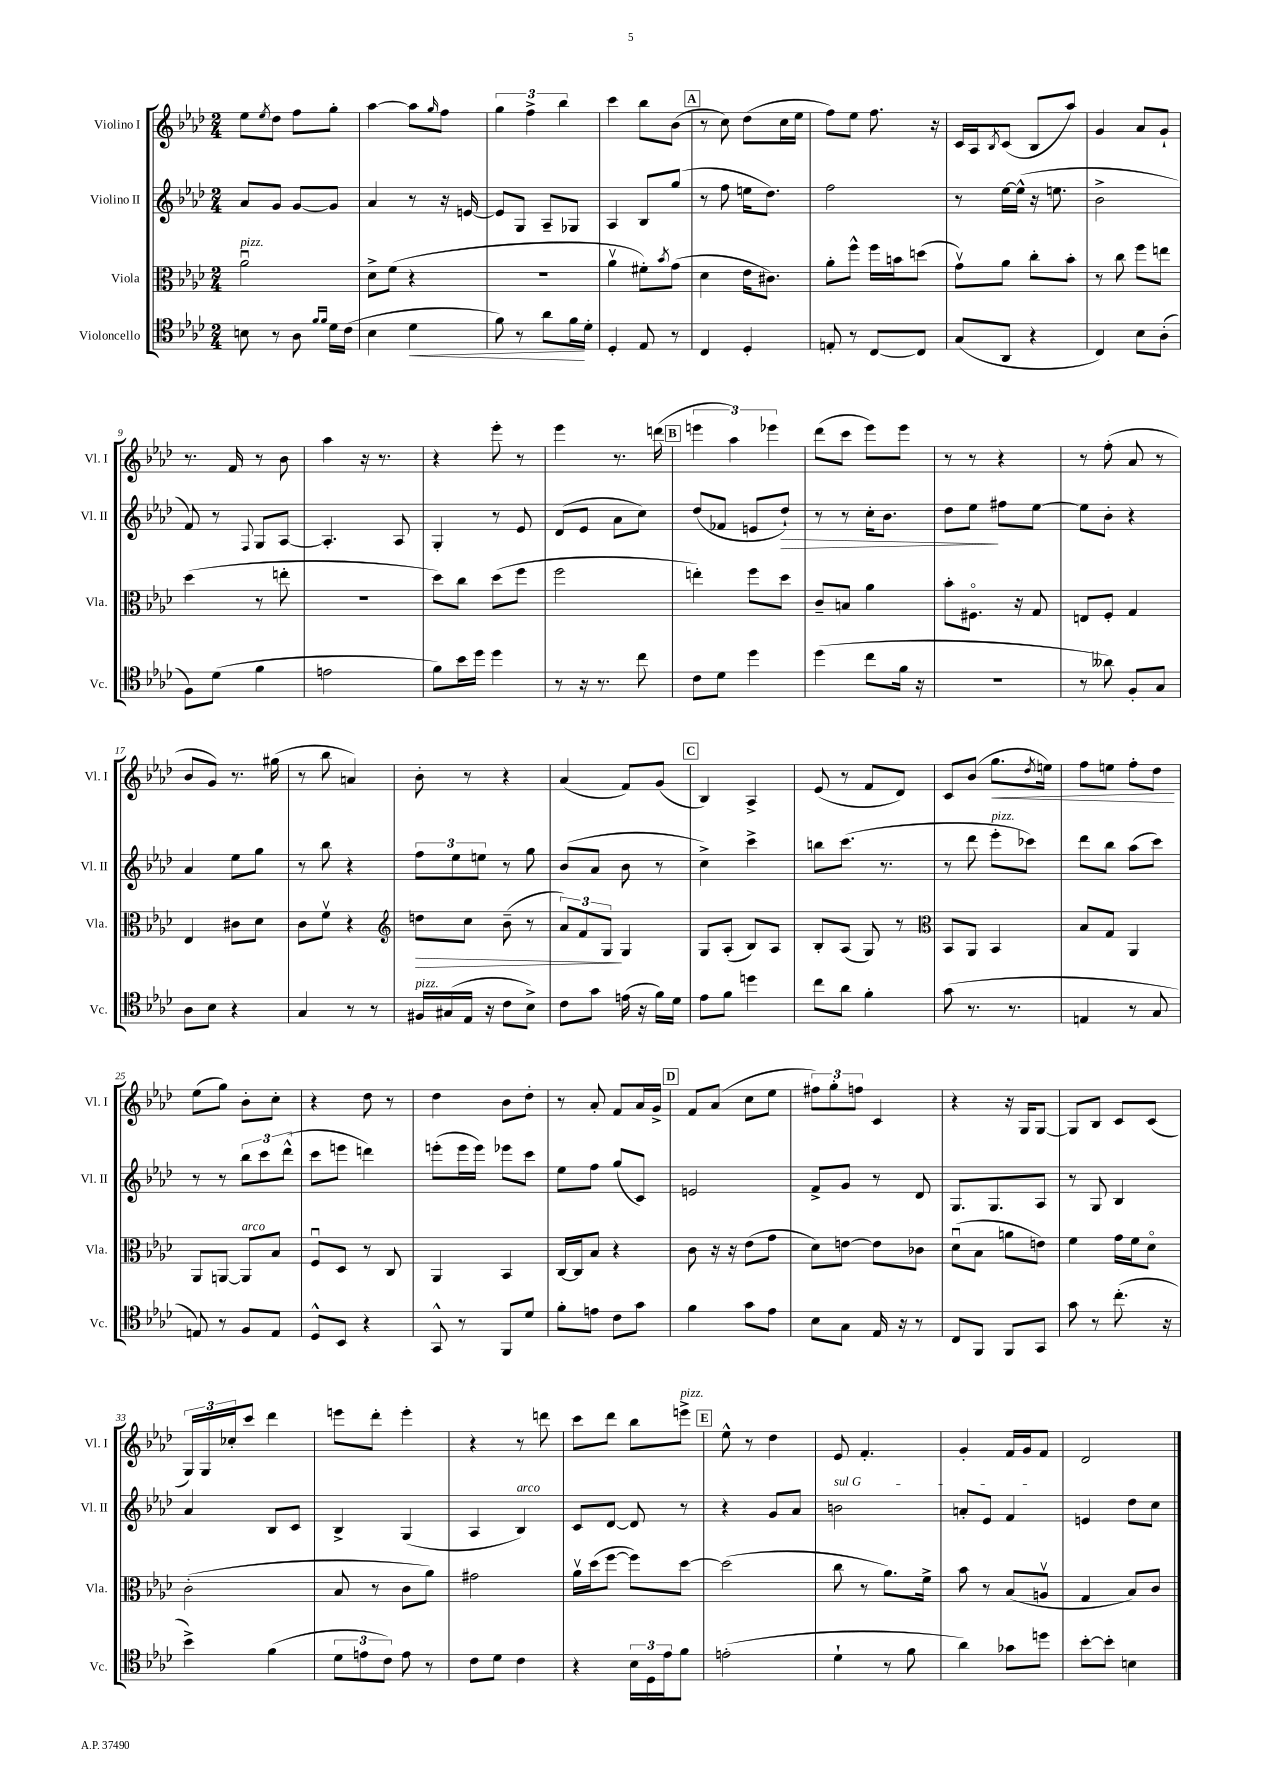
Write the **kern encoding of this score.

**kern	**kern	**kern	**kern
*staff4	*staff3	*staff2	*staff1
*clefC4	*clefC3	*clefG2	*clefG2
*k[b-e-a-d-]	*k[b-e-a-d-]	*k[b-e-a-d-]	*k[b-e-a-d-]
*M2/4	*M2/4	*M2/4	*M2/4
8B\	2a-u\	8a-/L	8ee-\L
.	.	.	8qee-/
8r	.	8g/J	8dd-\J
8A-\	.	[8g/L	8ff\L
16qqf/LL	.	.	.
16qqf/JJ	.	.	.
16d-\LL	.	8g/]J	8gg'\J
(16c\JJ	.	.	.
=	=	=	=
4B-\	8d-^\L	4a-/	[4aa-\
.	(8f\J	.	.
4d-\	4r	8r	8aa-\]L
.	.	.	16qqgg/
.	.	16r	8ff\J
.	.	[16e/	.
=	=	=	=
8f\)	2r	8e/]L	6gg\
8r	.	8G/J	.
.	.	.	6ff^\
8a-\L	.	8A-~/L	.
.	.	.	6bb-\
16f\L	.	8G-/J	.
16d-'\JJ	.	.	.
=	=	=	=
4D-'/	4a-v\	4A-/	4ccc\
8E-/	8f#'\L)	8B-/L	8bb-\L
.	8qb-/	.	.
8r	(8g\J	(8gg/J	(8b-\J
=	=	=	=
4C/	4d-\	8r	8r
.	.	8ff\	8cc\)
4D-'/	16e-\LK	16ee\LK	(8dd-\L
.	8.c#\J)	8.dd-\J)	.
.	.	.	16cc\L
.	.	.	16ee-\JJ
=	=	=	=
8E'/	8a-'\L	2ff\	8ff\L)
8r	8ff^^\J	.	8ee-\J
[8C/L	16ff\LL	.	8.ff\
.	16b\J	.	.
8C/]J	(8dd\J	.	.
.	.	.	16r
=	=	=	=
(8G/L	8gv\L)	8r	16c/LL
.	.	.	16A-/J
.	.	.	8qB-/
8AA-/J	8a-\J	[16ee-\LL	(8c/J
.	.	(16ee-^^\]JJ	.
4r	8cc'\L	16r	8B-/L
.	.	8.ee\	.
.	8b-'\J	.	8aa-/J)
=	=	=	=
4C/)	8r	2b-^\	4g/
.	8cc\	.	.
8B-\L	8ff\L	.	8a-/L
(8A-'\J	8ee\J	.	8g`/J
=	=	=	=
8F\L)	(4dd-\	8f/)	8.r
(8d-\J	.	8r	.
.	.	.	16f/
.	.	8qqF/	.
4f\	8r	8G/L	8r
.	8ee'\	[8A-/J	8b-\
=	=	=	=
2e\	2r	4.A-'/]	4aa-\
.	.	.	16r
.	.	.	8.r
.	.	8A-/	.
=	=	=	=
8f\L)	8dd-\L)	4G'/	4r
16b-\L	8cc\J	.	.
16dd-\JJ	.	.	.
4dd-\	(8dd-\L	8r	8eee-'\
.	8ff\J	8e-/	8r
=	=	=	=
8r	2ff\	(8d-/L	4eee-\
16r	.	8e-/J	.
8.r	.	.	.
.	.	8a-\L	8.r
8cc\	.	8cc\J)	.
.	.	.	(16ddd\
=	=	=	=
8c\L	4ee'\)	(8dd-/L	6eee\
8d-\J	.	8f-/J	.
.	.	.	6aa-\)
4dd-\	8ff\L	8e/L	.
.	.	.	6eee-\
.	8dd-\J	8dd-`/J)	.
=	=	=	=
(4dd-\	8c~/L	8r	(8ddd-\L
.	8B/J	8r	8ccc\J
8cc\L	4a-\	16cc'\LK	8eee-\L)
.	.	8.b-\J	.
16f\Jk	.	.	8eee-\J
16r	.	.	.
=	=	=	=
2r	8b-'\L	8dd-\L	8r
.	8.F#o\J	8ee-\J	8r
.	.	8ff#\L	4r
.	16r	.	.
.	8G/	[8ee-\J	.
=	=	=	=
8r	8E/L	8ee-\]L	8r
8a--\)	8F'/J	8b-'\J	(8ff'\
8F'/L	4G/	4r	8a-/
8G/J	.	.	8r
=	=	=	=
8A-\L	4E-/	4a-/	8b-/L
8B-\J	.	.	8g/J)
4r	8c#\L	8ee-\L	8.r
.	8d-\J	8gg\J	.
.	.	.	(16gg#\
=	=	=	=
4G/	8c\L	8r	8r
.	8fv\J	8bb-\	8bb-\
8r	4r	4r	4a/)
8r	.	.	.
=	=	=	=
*	*clefG2	*	*
16F#/LL	8dd\L	12ff\L	8b-'\
(16G#/	.	.	.
.	.	12ee-\	.
16E-/JJ	8cc\J	.	8r
.	.	12ee\J	.
16r	.	.	.
8c\L	(8b-~\	8r	4r
8B-^\J)	8r	8gg\	.
=	=	=	=
8c\L	12a-/L)	(8b-/L	(4a-/
.	12f/	.	.
8g\J	.	8a-/J	.
.	12G/J	.	.
(16e\	4G/	8b-\	8f/L)
16r	.	.	.
16f\LL)	.	8r	(8g/J
16d-\JJ	.	.	.
=	=	=	=
8e-\L	8G/L	4cc^\)	4B-/)
8f\J	(8A-'/J	.	.
4dd\	8B-/L)	4ccc^\	4A-^/
.	8A-/J	.	.
=	=	=	=
8cc\L	8B-'/L	8bb\L	(8e-/
8a-\J	(8A-/J	(8.ccc\J	8r
4f'\	8G/)	.	8f/L
.	.	8.r	.
.	8r	.	8d-/J)
=	=	=	=
*	*clefC3	*	*
(8g\	8BB-/L	8r	8c/L
8.r	8AA-/J	8ddd-\	(8b-/J
.	4BB-/	8eee-'\L	8.gg\L
8.r	.	.	.
.	.	8ccc-\J)	.
.	.	.	8qdd-/
.	.	.	16ee\Jk)
=	=	=	=
4E/	8B-/L	8ddd-\L	8ff\L
.	8G/J	8bb-\J	8ee\J
8r	4AA-/	(8aa-\L	8ff'\L
8G/	.	8ccc\J)	8dd-\J
=	=	=	=
8E/)	8AA-/L	8r	(8ee-\L
8r	[8AA/J	8r	8gg\J)
8F/L	8AA/]L	12bb-\L	8b-'\L
.	.	12ccc\	.
8E/J	8B-/J	.	8cc'\J
.	.	(12ddd-^^\J	.
=	=	=	=
8D-^^/L	8Fu/L	8ccc\L	4r
8BB-/J	8D-/J	8eee\J	.
4r	8r	4ddd\)	8dd-\
.	8C/	.	8r
=	=	=	=
8GG^^/	4AA-/	(8eee'\L	4dd-\
8r	.	16eee\L	.
.	.	16eee\JJ)	.
8FF/L	4BB-/	8eee-\L	8b-\L
8d-/J	.	8ccc\J	8dd-'\J
=	=	=	=
8f'\L	[16C/LL	8ee-\L	8r
.	16C/]J	.	.
8e\J	8B-/J	8ff\J	8a-'/
8c\L	4r	(8gg/L	8f/L
8g\J	.	8c/J)	16a-/L
.	.	.	16g^/JJ
=	=	=	=
4f\	8c\	2e/	8f/L
.	16r	.	(8a-/J
.	16r	.	.
8g\L	(8e-\L	.	8cc\L
8e-\J	8g\J	.	8ee-\J
=	=	=	=
8B-\L	8d-\L)	8f^/L	12ff#\L)
.	.	.	12gg'\
8G\J	[8e\J	8g/J	.
.	.	.	12ff\J
16E-/	8e\]L	8r	4c/
16r	.	.	.
8r	8c-\J	8d-/	.
=	=	=	=
8C/L	(8d-u\L	8.G/L	4r
8FF/J	8B-\J	.	.
.	.	8.G/	.
8FF/L	8a\L	.	16r
.	.	.	16G/LK
8GG/J	8e\J)	8A-/J	[8G/J
=	=	=	=
8g\	4f\	8r	8G/]L
8r	.	8G/	8B-/J
(8.cc'\	16g\LL	4B-/	8c/L
.	16f\J	.	.
.	8d-o\J	.	(8c/J
16r	.	.	.
=	=	=	=
4b-^\)	(2c'\	4a-/	24G/LL)
.	.	.	24G/
.	.	.	24cc-'/J
.	.	.	8ccc/J
(4f\	.	8B-/L	4ddd-\
.	.	8c/J	.
=	=	=	=
12d-\L	8B-/	4B-^/	8eee\L
12e\	.	.	.
.	8r	.	8ddd-'\J
12c\J)	.	.	.
8e\	8c\L	(4G/	4eee'\
8r	8a-\J)	.	.
=	=	=	=
8c\L	2g#\	4A-/	4r
8d-\J	.	.	.
4c\	.	4B-/)	8r
.	.	.	8ddd\
=	=	=	=
4r	16a-v\LL	8c/L	8ccc\L
.	(16dd-\J	.	.
.	[8ff\J	[8d-/J	8ddd-\J
24B-\LL	8ff\]L)	8d-/]	8bb-\L
24D-\	.	.	.
24e-\J	.	.	.
8f\J	[8dd-\J	8r	8eee^\J
=	=	=	=
(2e'\	(2dd-\]	4r	8ee-^^\
.	.	.	8r
.	.	8g/L	4dd-\
.	.	8a-/J	.
=	=	=	=
4d-`\	8cc\	2b\	8e-/
.	8r	.	4.f'/
8r	8.a-\L)	.	.
8f\	.	.	.
.	16f^\Jk	.	.
=	=	=	=
4a-\)	8b-\	8a'/L	4g'/
.	8r	8e-/J	.
8g-\L	(8B-/L	4f/	16f/LL
.	.	.	16g/J
8dd\J	8Av/J	.	8f/J
=	=	=	=
[8b-'\L	4G/	4e/	2d-/
8b-'\]J	.	.	.
4B\	8B-/L)	8dd-\L	.
.	8c/J	8cc\J	.
==	==	==	==
*-	*-	*-	*-
